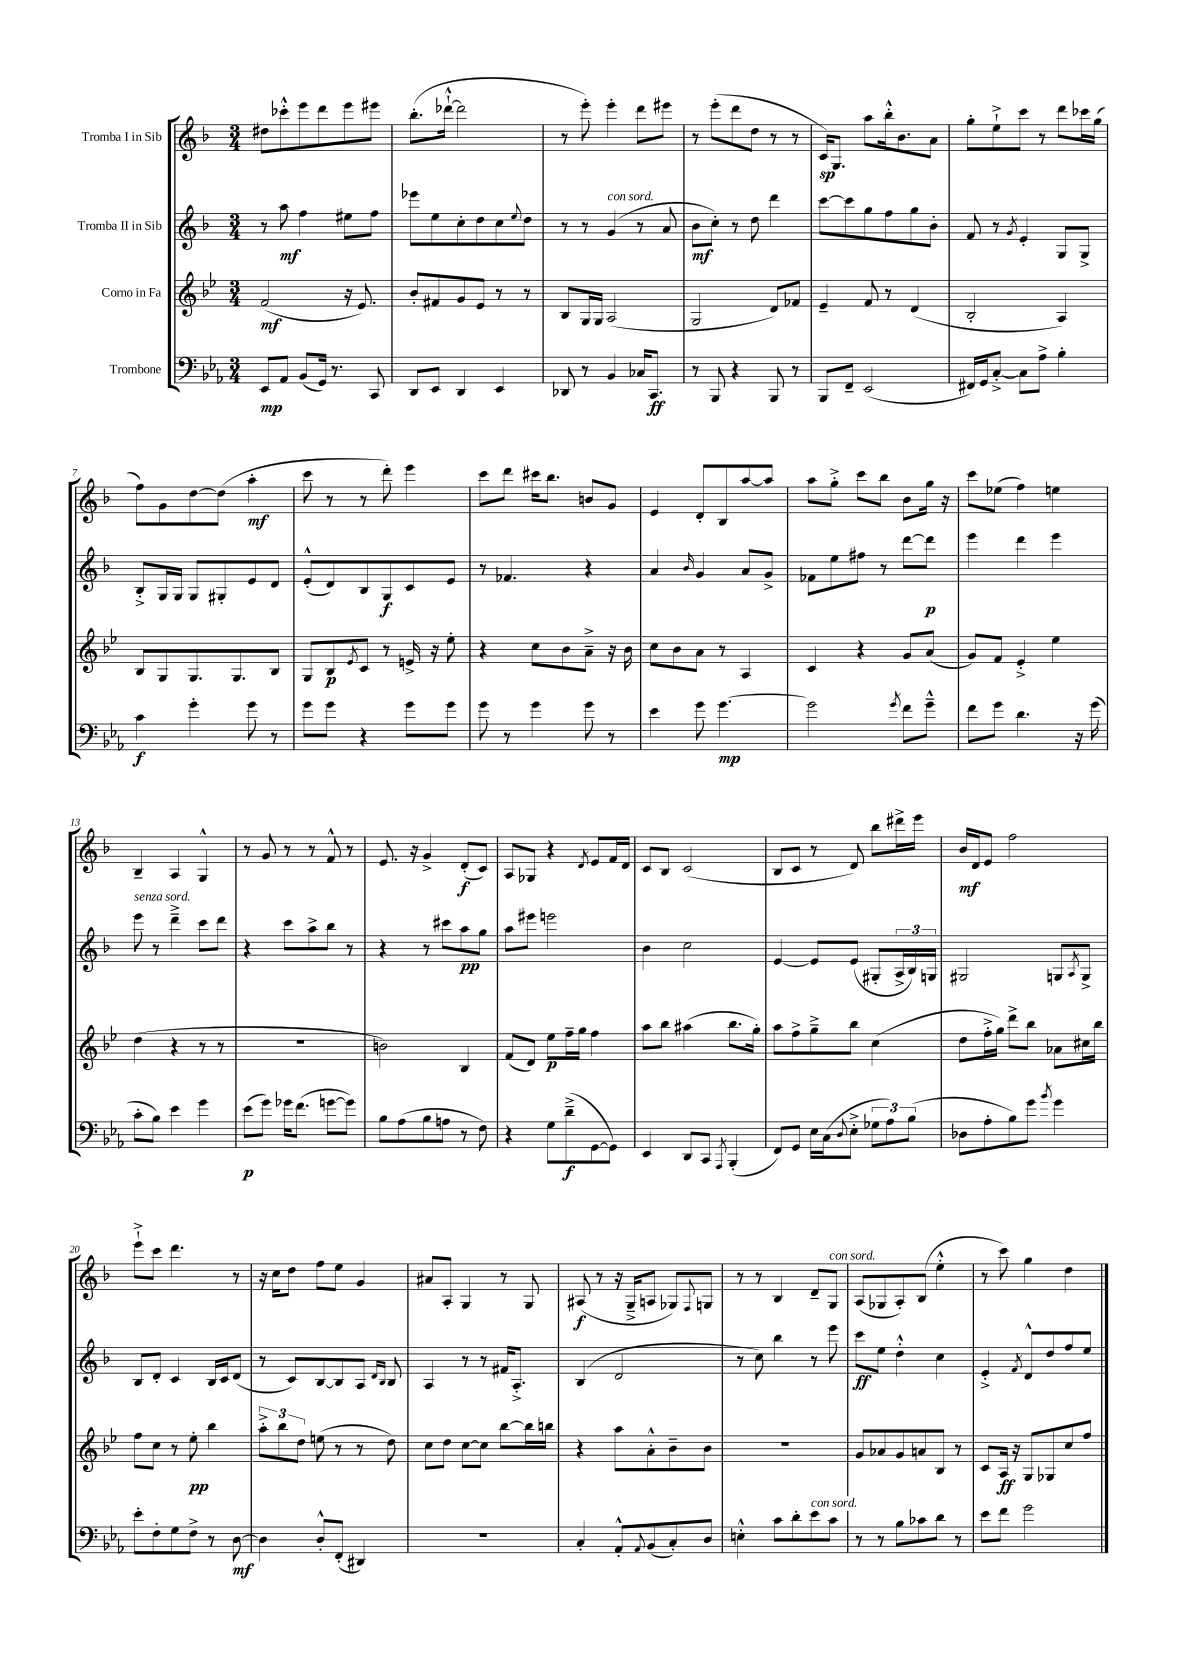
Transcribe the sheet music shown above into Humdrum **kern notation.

**kern	**dynam	**kern	**dynam	**kern	**dynam	**kern	**dynam
*part4	*part4	*part3	*part3	*part2	*part2	*part1	*part1
*staff4	*staff4	*staff3	*staff3	*staff2	*staff2	*staff1	*staff1
*I"Trombone	*	*I"Corno in Fa	*	*I"Tromba II in Sib	*	*I"Tromba I in Sib	*
*clefF4	*	*clefG2	*	*clefG2	*	*clefG2	*
*k[b-e-a-]	*	*k[b-e-]	*	*k[b-]	*	*k[b-]	*
*M3/4	*	*M3/4	*	*M3/4	*	*M3/4	*
=1	=1	=1	=1	=1	=1	=1	=1
8EE-/L	mp	(2f/	mf	8r	.	8dd#X\L	.
8AA-/J	.	.	.	8aa\	mf	8ccc-X'^^\	.
(8BB-/L	.	.	.	4ff\	.	8eee\	.
16GG/Jk)	.	.	.	.	.	8ddd\	.
8.r	.	.	.	.	.	.	.
.	.	16r	.	8ee#X\L	.	8eee\	.
.	.	8.e-/)	.	.	.	.	.
8CC/	.	.	.	8ff\J	.	8eee#X\J	.
=2	=2	=2	=2	=2	=2	=2	=2
8DD/L	.	8b-'/L	.	8eee-X\L	.	(8.bb-'\L	.
8EE-/J	.	8f#X/	.	8ee\	.	.	.
.	.	.	.	.	.	[16ddd-X`^^\Jk	.
4DD/	.	8g/	.	8cc'\	.	2ddd-\]	.
.	.	8e-/J	.	8dd\	.	.	.
4EE-/	.	8r	.	8cc\	.	.	.
.	.	.	.	8qqee/	.	.	.
.	.	8r	.	8dd\J	.	.	.
=3	=3	=3	=3	=3	=3	=3	=3
8DD-X/	.	8B-/L	.	8r	.	8r	.
8r	.	16G/L	.	8r	.	8eee'\)	.
.	.	16G/JJ	.	.	.	.	.
!	!	!	!	!LO:TX:a:i:t=con sord.	!	!	!
4BB-/	.	(2A/	.	(4g/	.	4eee'\	.
16C-X/KL	.	.	.	8r	.	8ddd\L	.
8.CC/J	ff	.	.	.	.	.	.
.	.	.	.	8a/	.	8eee#X\J	.
=4	=4	=4	=4	=4	=4	=4	=4
8r	.	2G/	.	8b-\L	mf	8r	.
8BBB-/	.	.	.	8cc'\J)	.	(8eee'\L	.
4r	.	.	.	8r	.	8ddd\	.
.	.	.	.	8dd\	.	8dd\J	.
8BBB-/	.	8d/L)	.	4ddd\	.	8r	.
8r	.	8f-X/J	.	.	.	8r	.
=5	=5	=5	=5	=5	=5	=5	=5
8BBB-/L	.	4e-~/	.	[8ccc\L	.	16c/KL)	sp
.	.	.	.	.	.	8.G/J	.
8FF~/J	.	.	.	8ccc\]	.	.	.
(2EE-/	.	8f/	.	8gg\	.	8aa\L	.
.	.	8r	.	8ff\	.	16bb-'^^\k	.
.	.	.	.	.	.	8.b-\	.
.	.	(4d/	.	8gg\	.	.	.
.	.	.	.	8b-'\J	.	8a\J	.
=6	=6	=6	=6	=6	=6	=6	=6
16FF#X/LL)	.	2B-'/	.	8f/	.	8gg'\L	.
16GG/J	.	.	.	.	.	.	.
[8C'^/J	.	.	.	8r	.	8ee`^\	.
.	.	.	.	8qg/	.	.	.
8C\L]	.	.	.	4e'/	.	8ccc\J	.
8A-^\J	.	.	.	.	.	8r	.
4B-'\	.	4A/)	.	8G/L	.	8ddd\L	.
.	.	.	.	8G^/J	.	16ccc-X\L	.
.	.	.	.	.	.	(16gg\JJ	.
!!LO:LB:g=z
=7	=7	=7	=7	=7	=7	=7	=7
4c\	f	8B-/L	.	8B-'^/L	.	8ff\L)	.
.	.	8G/	.	16G/L	.	8g\	.
.	.	.	.	16G/JJ	.	.	.
4g'\	.	8.G/	.	8G/L	.	[8dd\	.
.	.	.	.	8G#X'/	.	(8dd\J]	.
.	.	8.G/	.	.	.	.	.
8g\	.	.	.	8e/	.	4aa'\	mf
8r	.	8B-/J	.	8d/J	.	.	.
=8	=8	=8	=8	=8	=8	=8	=8
8g\L	.	8G/L	.	(8e'^^/L	.	8ccc\	.
8g\J	.	8B-/	p	8d/)	.	8r	.
.	.	8qe-/	.	.	.	.	.
4r	.	8c/J	.	8B-/	.	8r	.
.	.	8r	.	8G/	f	8ddd'\)	.
8g\L	.	16en^/	.	8c/	.	4eee\	.
.	.	16r	.	.	.	.	.
8g\J	.	8ee-'\	.	8e/J	.	.	.
=9	=9	=9	=9	=9	=9	=9	=9
8g\	.	4r	.	8r	.	8ccc\L	.
8r	.	.	.	4.f-X/	.	8ddd\J	.
4g\	.	8cc\L	.	.	.	16ccc#X\KL	.
.	.	.	.	.	.	8.bb-\J	.
.	.	8b-\	.	.	.	.	.
8g\	.	8a~^\J	.	4r	.	8bn/L	.
8r	.	16r	.	.	.	8g/J	.
.	.	16b-\	.	.	.	.	.
=10	=10	=10	=10	=10	=10	=10	=10
4e-\	.	8cc\L	.	4a/	.	4e/	.
.	.	8b-\	.	.	.	.	.
.	.	.	.	16qqb-/	.	.	.
8g\	.	8a\J	.	4g/	.	8d'/L	.
[4.g\	mp	8r	.	.	.	8B-/	.
.	.	4A/	.	8a/L	.	[8aa/	.
.	.	.	.	8g^/J	.	8aa/J]	.
=11	=11	=11	=11	=11	=11	=11	=11
2g\]	.	4c/	.	8f-X\L	.	8aa\L	.
.	.	.	.	8ee\	.	8gg'^\J	.
.	.	4r	.	8ff#X\J	.	8ccc\L	.
.	.	.	.	8r	.	8bb-\J	.
8qg/	.	.	.	.	.	.	.
8f\L	.	8g/L	.	[8ddd\L	.	8b-\L	.
8g~^^\J	.	(8a/J	.	8ddd\J]	p	16gg\Jk	.
.	.	.	.	.	.	16r	.
=12	=12	=12	=12	=12	=12	=12	=12
8f\L	.	8g/L)	.	4eee\	.	8ccc\L	.
8g\J	.	8f/J	.	.	.	(8ee-X\J	.
4.d\	.	4e-'^/	.	4ddd\	.	4ff\)	.
.	.	4ee-\	.	4eee\	.	4een\	.
16r	.	.	.	.	.	.	.
(16g\	.	.	.	.	.	.	.
!!LO:LB:g=z
=13	=13	=13	=13	=13	=13	=13	=13
!	!	!	!	!LO:TX:a:i:t=senza sord.	!	!	!
8c'\L	.	(4dd\	.	8eee\	.	4B-~/	.
8B-\J)	.	.	.	8r	.	.	.
4e-\	.	4r	.	4ddd~^\	.	4A/	.
4g\	.	8r	.	8ccc\L	.	4G^^/	.
.	.	8r	.	8ddd\J	.	.	.
=14	=14	=14	=14	=14	=14	=14	=14
(8e-\L	p	2.r	.	4r	.	8r	.
8g\J)	.	.	.	.	.	8g/	.
16g-X\KL	.	.	.	8ccc\L	.	8r	.
(8.f\J	.	.	.	.	.	.	.
.	.	.	.	8aa^\	.	8r	.
[8gn\L	.	.	.	8bb-\J	.	8f^^/	.
8g\J])	.	.	.	8r	.	8r	.
=15	=15	=15	=15	=15	=15	=15	=15
8B-\L	.	2bn\)	.	4r	.	8.e/	.
(8A-\	.	.	.	.	.	.	.
.	.	.	.	.	.	16r	.
8B-\	.	.	.	8r	.	4g^/	.
8An\J	.	.	.	8ccc#X\L	.	.	.
8r	.	4B-/	.	8aa\	pp	(8d'/L	f
8F\)	.	.	.	8gg\J	.	8c/J)	.
=16	=16	=16	=16	=16	=16	=16	=16
4r	.	(8f/L	.	8aa\L	.	8A/L	.
.	.	8d/J)	.	8eee#X\J	.	8G-X/J	.
8G\L	.	8ee-\L	p	2eeen\	.	4r	.
(8d~^\	f	16ff~\L	.	.	.	.	.
.	.	16gg\JJ	.	.	.	.	.
.	.	.	.	.	.	8qd/	.
[8GG\	.	4ff\	.	.	.	8e/L	.
8GG\J])	.	.	.	.	.	16f/L	.
.	.	.	.	.	.	16d/JJ	.
=17	=17	=17	=17	=17	=17	=17	=17
4EE-/	.	8aa\L	.	4b-\	.	8c/L	.
.	.	8bb-\J	.	.	.	8B-/J	.
8DD/L	.	(4aa#X\	.	2cc\	.	(2c/	.
8CC/J	.	.	.	.	.	.	.
8qAAA-/	.	.	.	.	.	.	.
(4BBB-'/	.	8.bb-\L	.	.	.	.	.
.	.	16gg'\Jk)	.	.	.	.	.
=18	=18	=18	=18	=18	=18	=18	=18
8FF/L)	.	8aa\L	.	[4e/	.	8B-/L	.
8GG/J	.	8ff^\	.	.	.	8c/J	.
16E-\LL	.	8gg~^\	.	8e/L]	.	8r	.
(16C\J	.	.	.	.	.	.	.
8qqD/	.	.	.	.	.	.	.
8E-'^\J	.	8bb-\J	.	(8e/J	.	8d/)	.
12G-X\L	.	(4cc\	.	8G#X'/L	.	8bb-\L	.
12A-\)	.	.	.	.	.	.	.
.	.	.	.	24A^/L	.	16ddd#X^\L	.
(12B-\J	.	.	.	24B-/)	.	.	.
.	.	.	.	.	.	16eee\JJ	.
.	.	.	.	24Gn/JJ	.	.	.
=19	=19	=19	=19	=19	=19	=19	=19
8D-X\L	.	8dd\L	.	2G#X/	.	16b-/LL	mf
.	.	.	.	.	.	16d/J	.
8A-'\	.	16ff'^\L	.	.	.	8e/J	.
.	.	16gg\JJ)	.	.	.	.	.
8B-\)	.	8ddd^\L	.	.	.	2ff\	.
8g\J	.	8bb-\J	.	.	.	.	.
8qb-/	.	.	.	.	.	.	.
4g\	.	8a-X\L	.	8Gn/L	.	.	.
.	.	.	.	8qA/	.	.	.
.	.	16cc#X\L	.	8G^/J	.	.	.
.	.	16bb-\JJ	.	.	.	.	.
!!LO:LB:g=z
=20	=20	=20	=20	=20	=20	=20	=20
8e-'\L	.	8ff\L	.	8B-/L	.	8eee`^\L	.
8F'\	.	8cc\J	.	8d'/J	.	8ccc\J	.
8G\	.	8r	.	4c/	.	4.ddd\	.
8F^\J	.	8ee-'\	pp	.	.	.	.
8r	.	4bb-\	.	16B-/LL	.	.	.
.	.	.	.	16c/J	.	.	.
[8D\	mf	.	.	(8d/J	.	8r	.
=21	=21	=21	=21	=21	=21	=21	=21
4D\]	.	12aa'^\L	.	8r	.	16r	.
.	.	.	.	.	.	16cc\KL	.
.	.	12bb-\	.	.	.	.	.
.	.	.	.	8c/L)	.	8dd\J	.
.	.	12dd\J	.	.	.	.	.
8D'^^/L	.	(8een\	.	[8B-/	.	8ff\L	.
(8FF'/J	.	8r	.	8B-/]	.	8ee\J	.
4DD#X/)	.	8r	.	8A/J	.	4g/	.
.	.	.	.	16qqd/LL	.	.	.
.	.	.	.	16qqB-/JJ	.	.	.
.	.	8dd\)	.	8B-/	.	.	.
=22	=22	=22	=22	=22	=22	=22	=22
2.r	.	8cc\L	.	4A/	.	8a#X/L	.
.	.	8dd\J	.	.	.	8A'/J	.
.	.	[8cc\L	.	8r	.	4G/	.
.	.	8cc\J]	.	8r	.	.	.
.	.	[8bb-\L	.	16f#X/KL	.	8r	.
.	.	.	.	8.A'^/J	.	.	.
.	.	16bb-\L]	.	.	.	8G/	.
.	.	16bbn\JJ	.	.	.	.	.
=23	=23	=23	=23	=23	=23	=23	=23
4C'/	.	4r	.	(4B-/	.	(8A#X/	f
.	.	.	.	.	.	8r	.
8AA-'^^/L	.	8aa\L	.	2d/	.	16r	.
.	.	.	.	.	.	16G~^/KL	.
8qqAA-/	.	.	.	.	.	.	.
(8BB-/	.	8a'^^\	.	.	.	8An/J	.
8C'/)	.	8b-~\	.	.	.	8G-X/L)	.
.	.	.	.	.	.	8qqF/	.
8D/J	.	8b-\J	.	.	.	8Gn/J	.
=24	=24	=24	=24	=24	=24	=24	=24
4En'^^\	.	2.r	.	8r	.	8r	.
.	.	.	.	8cc\)	.	8r	.
8c\L	.	.	.	4bb-\	.	4B-/	.
8d'\	.	.	.	.	.	.	.
!LO:TX:a:i:t=con sord.	!	!	!	!	!	!	!
8e-\	.	.	.	8r	.	8d~/L	.
!	!	!	!	!	!	!LO:TX:a:i:t=con sord.	!
8c\J	.	.	.	8eee\	.	8G/J	.
=25	=25	=25	=25	=25	=25	=25	=25
8r	.	8g/L	.	8ccc\L	ff	(8A/L	.
8r	.	8a-X/	.	8ee\J	.	8G-X/	.
8B-\L	.	8g/	.	4dd'^^\	.	8A'/)	.
8c-X\	.	8an/	.	.	.	(8B-/J	.
8d\J	.	8B-/J	.	4cc\	.	4ee'^^\	.
8r	.	8r	.	.	.	.	.
=26	=26	=26	=26	=26	=26	=26	=26
8e-\L	.	8c/L	.	4e'^/	.	8r	.
8f\J	.	16A/Jk	ff	.	.	8ccc\)	.
.	.	16r	.	.	.	.	.
.	.	.	.	8qf/	.	.	.
2g\	.	8G/L	.	8d^^/L	.	4gg\	.
.	.	8G-X/	.	8dd/	.	.	.
.	.	8cc/	.	8ff/	.	4dd\	.
.	.	8ff/J	.	8ee/J	.	.	.
==	==	==	==	==	==	==	==
*-	*-	*-	*-	*-	*-	*-	*-
